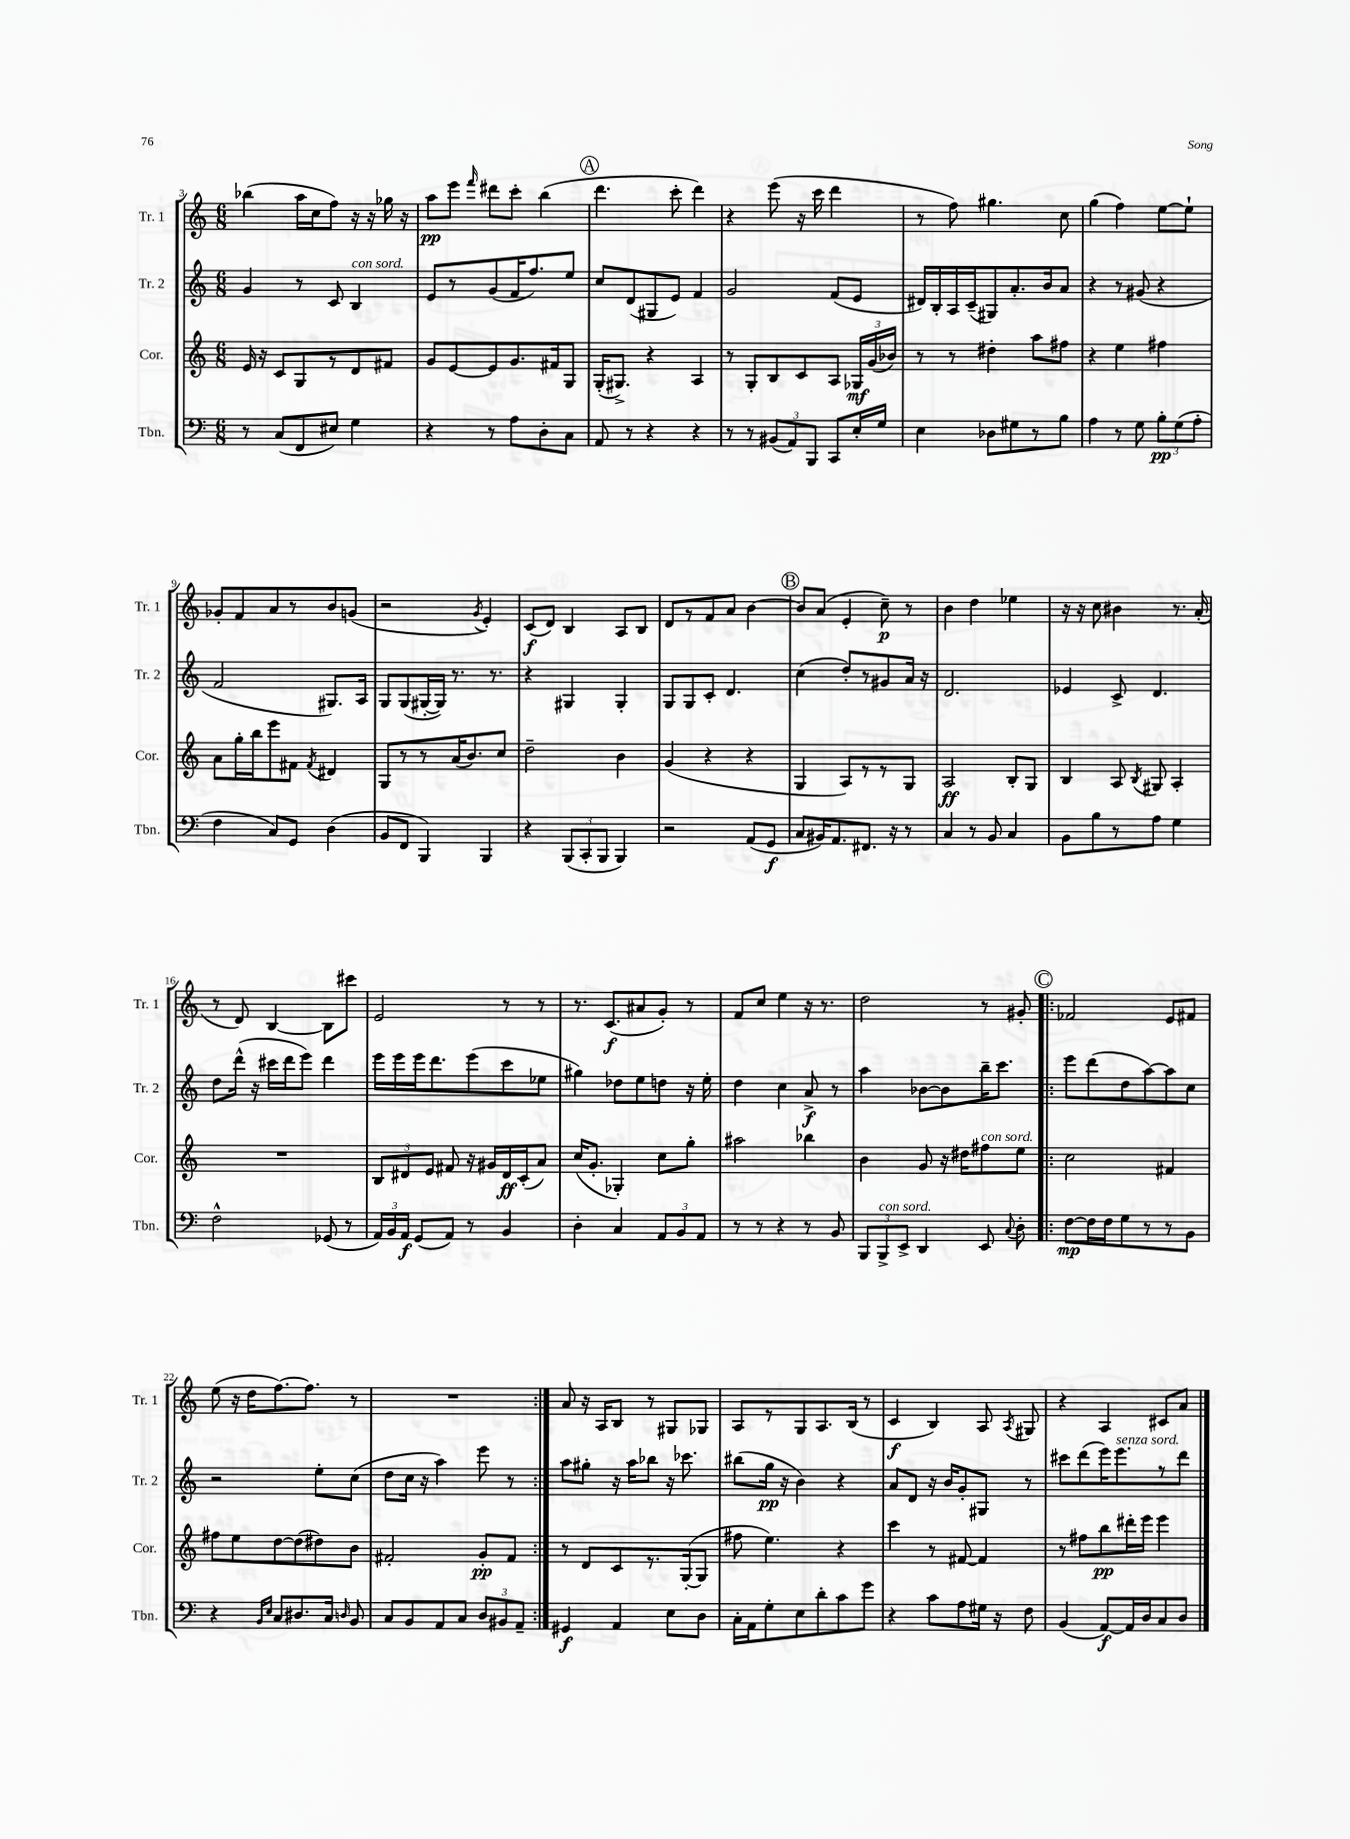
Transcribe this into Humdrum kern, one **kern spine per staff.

**kern	**kern	**kern	**kern
*staff4	*staff3	*staff2	*staff1
*clefF4	*clefG2	*clefG2	*clefG2
*k[]	*k[]	*k[]	*k[]
*M6/8	*M6/8	*M6/8	*M6/8
8r	16e/	4g/	(4bb-\
.	16r	.	.
(8C/L	8c/L	.	.
8FF/	8G/	8r	16aa\LL
.	.	.	16cc\J
8E#/J)	8r	8c/	8ff\J)
4G\	8d/	4B/	16r
.	.	.	16r
.	8f#/J	.	16gg-\
.	.	.	16r
=	=	=	=
4r	8g/L	8e/L	8aa\L
.	[8e/	8r	8eee\J
.	.	.	16qqfff/
8r	8e/]	(8g/	8ddd#\L
8A\L	8.g/	16f/K	8ccc'\J
.	.	8.ff/)	.
8D'\	.	.	(4bb\
.	16f#/k	.	.
8C\J	8G/J	8ee/J	.
=	=	=	=
8AA/	(16G'/LK	8cc/L	4.ddd\
.	8.G#^/J)	.	.
8r	.	(8d/	.
4r	4r	8G#/	.
.	.	8e/J)	8ccc'\
4r	4A/	4f/	4ddd\)
=	=	=	=
8r	8r	2g/	4r
8r	8G'/L	.	.
(12BB#/L	8B/	.	(8eee\
12AA/)	.	.	.
.	8c/	.	16r
12BBB/J	.	.	.
.	.	.	16ccc\
8CC/L	8A/J	(8f/L	4ddd\
16E'/L	24G-/LL	8e/J	.
.	(24g/	.	.
16G/JJ	.	.	.
.	24b-/JJ)	.	.
=	=	=	=
4E\	8r	16d#/LL)	8r
.	.	16B'/	.
.	8r	16A/	8ff\)
.	.	(16c~/J	.
8D-\L	4dd#'\	8G#/)	4.gg#\
8G#\	.	8.a'/	.
8r	8aa\L	.	.
.	.	16b/k	.
8B\J	8ff#\J	8a/J	8cc\
=	=	=	=
4A\	4r	4r	(4gg\
8r	4ee\	8r	4ff\)
8G\	.	(8g#/	.
12B'\L	4ff#\	4r	[8ee\L
(12G\	.	.	.
.	.	.	8ee`\]J
12A'\J	.	.	.
=	=	=	=
4F\	8a\L	2f/	8g-'/L
.	16gg'\L	.	8f/
.	16bb\J	.	.
8C/L)	8eee\	.	8a/
8GG/J	8f#\J	.	8r
.	8qf#/	.	.
(4D\	4d#/	8.G#/L)	8b/
.	.	.	(8g/J
.	.	16A/Jk	.
=	=	=	=
8BB/L	8G/L	8G/L	2r
8FF/J	8r	(8G/	.
4BBB/)	8r	[16G#'/L	.
.	.	16G#/]JJ)	.
.	(16a/K	8.r	.
.	8.b/)	.	.
.	.	.	8qg/
4BBB/	.	.	4e'/)
.	.	8.r	.
.	8cc/J	.	.
=	=	=	=
4r	2dd~\	4r	(8c/L
.	.	.	8d/J)
(12BBB/L	.	4G#/	4B/
12CC'/	.	.	.
12BBB/J	.	.	.
4BBB/)	4b\	4G#'/	8A/L
.	.	.	8B/J
=	=	=	=
2r	(4g/	8G/L	8d/L
.	.	8G/	8r
.	4r	8c'/J	8f/
.	.	4.d/	8a/J
(8AA/L	4r	.	[4b\
8GG/J	.	.	.
=	=	=	=
8C/L	4G/	(4cc\	8b/]L
16BB#/K)	.	.	(8a/J
8.AA/	.	.	.
.	8A/L)	8dd'/L)	4e'/
8.FF#/J	8r	8r	.
.	8r	8g#/	8cc~\)
16r	.	.	.
8r	8G/J	16a/Jk	8r
.	.	16r	.
=	=	=	=
4C/	2A/	2.d/	4b\
8r	.	.	4dd\
8BB/	.	.	.
4C/	8B'/L	.	4ee-\
.	8G/J	.	.
=	=	=	=
8BB\L	4B/	4e-/	16r
.	.	.	16r
8B\	.	.	8cc\
8r	8A/	8c^/	4b#\
.	8qB/	.	.
8A\J	8G#/	4.d/	.
4G\	4A'/	.	8.r
.	.	.	(16a'/
=	=	=	=
2F^^\	2.r	8dd\L	8r
.	.	(16ddd^^\Jk	8d/)
.	.	16r	.
.	.	16ccc#\LL	[4B/
.	.	16ddd\J	.
.	.	8eee\J)	.
(8GG-/	.	4ddd\	8B\]L
8r	.	.	8ccc#\J
=	=	=	=
24AA/LL)	12B/L	16eee\LL	2e/
24BB/	.	.	.
.	.	16eee\	.
24AA/JJ	12d#/	.	.
(8GG/L	.	16eee\J	.
.	12e/J	.	.
.	.	8.ddd\	.
8AA/J)	8f#/	.	.
8r	16r	(8eee\	.
.	16g#/LL	.	.
4BB/	16d#/	8ccc\	8r
.	(16c'/J	.	.
.	8a/J)	8ee-\J	8r
=	=	=	=
4D'\	(16cc/LK	4gg#\)	8.r
.	8.g'/J	.	.
.	.	.	(8.c/L
4C/	4G-'/)	8dd-\L	.
.	.	8ee\	8a#/
12AA/L	8cc\L	8dd\J	8g'/J)
12BB/	.	.	.
.	8gg'\J	16r	8r
12AA/J	.	.	.
.	.	16ee'\	.
=	=	=	=
8r	2aa#\	4dd\	8f/L
8r	.	.	8cc/J
4r	.	4cc\	4ee\
8r	4bb-\	8a^/	16r
.	.	.	8.r
8BB/	.	8r	.
=	=	=	=
12BBB/L	4b\	4aa\	2dd\
12BBB^/	.	.	.
12EE^/J	.	.	.
4DD/	8g/	[8b-\L	.
.	16r	8b-\]	.
.	16dd#\LK	.	.
8EE/	8ff#\	16bb~\K	8r
.	.	8.ccc\J	.
8qqC/	.	.	.
8D'\	8ee\J	.	8g#'/
=!|:	=!|:	=!|:	=!|:
[8F\L	2cc\	8eee\L	2f-/
16F\]L	.	(8ddd\	.
16F\J	.	.	.
8G\	.	8dd\	.
8r	.	[8aa\)	.
8r	4f#/	8aa\]	8e/L
8BB\J	.	8cc\J	8f#/J
=	=	=	=
4r	8ff#\L	2r	(8ee\
.	8ee\	.	16r
.	.	.	16dd\LK
16qqBB/LL	.	.	.
16qqE/JJ	.	.	.
8C/L	[8dd\	.	[8.ff\)
8.D#/	(8dd\]	.	.
.	.	.	8.ff\]J
.	8dd#\)	8ee'\L	.
16C/Jk	.	.	.
16qqD/	.	.	.
8BB/	8b\J	(8cc\J	8r
=	=	=	=
8C/L	2f#'/	8dd\L	2.r
8BB/	.	16cc\Jk	.
.	.	16r	.
8AA/	.	4aa\)	.
8C/J	.	.	.
12D/L	8g'/L	8eee\	.
12BB#/	.	.	.
.	8f#/J	8r	.
12AA~/J	.	.	.
=:|!	=:|!	=:|!	=:|!
4GG#/	8r	8aa\L	8a/
.	8d/L	8gg#'\J	16r
.	.	.	16A/LK
4AA/	8c/	16r	8B/J
.	.	16aa\LK	.
.	8.r	8bb-\J	8r
8E\L	.	16r	8G#/L
.	([16G'/k	8.ccc-\	.
8D\J	8G/]J	.	8G-/J
=	=	=	=
16C'\LL	8ff#\	(8bb#\L	8A/L
16AA\J	.	.	.
8G'\	4.ee\)	16gg\Jk	8r
.	.	16r	.
8E\	.	4b\)	8G/
8d'\	.	.	8.A/
8c\	4r	4r	.
.	.	.	(16B/Jk
8g\J	.	.	8r
=	=	=	=
4r	4ccc\	8a/L	4c/
.	.	8d/J	.
8c\L	8r	16r	4B/)
.	.	16b/LK	.
8A\	[8f#/	8g'/	.
16G#\Jk	4f#/]	8G#/J	8A/
16r	.	.	.
.	.	.	8qA/
8F\	.	8r	8G#/
=	=	=	=
(4BB/	8r	8ccc#\L	4r
.	8ff#\L	(8ddd\	.
[8AA/L)	8bb\	16eee\K)	4A/
.	.	8.eee\	.
16AA/]L	16ddd#'\L	.	.
16D/J	16eee\JJ	.	.
8C/	4eee\	8r	8c#/L
8D/J	.	8ddd\J	8a/J
==	==	==	==
*-	*-	*-	*-
